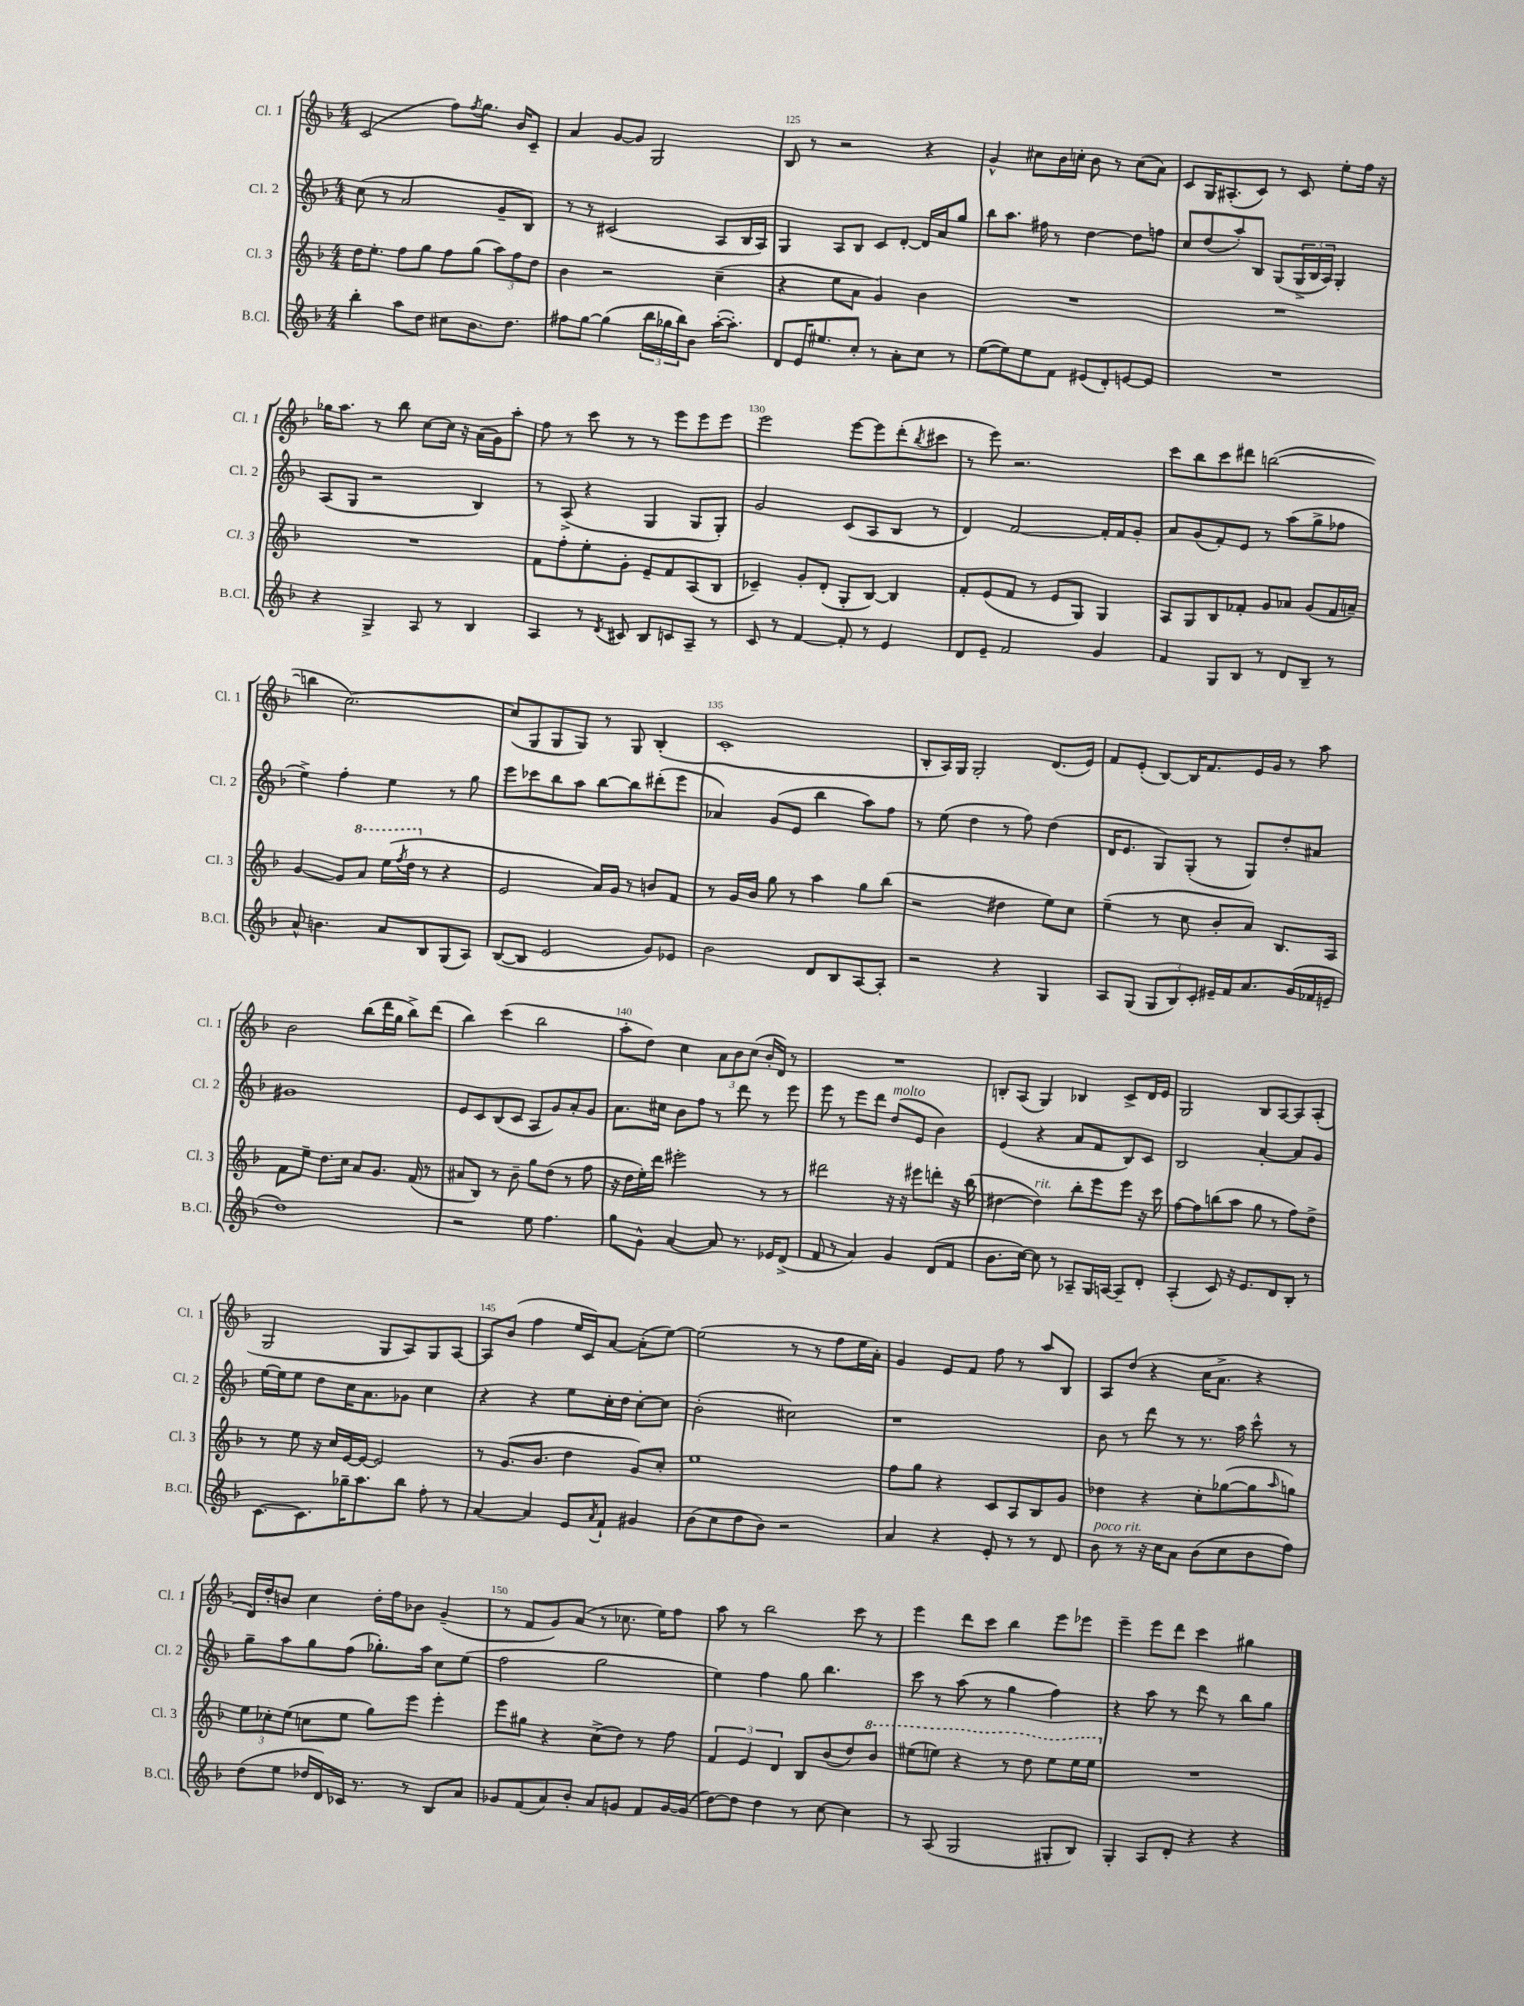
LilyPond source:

<<
\new StaffGroup <<
\new Staff = "s0" \with { instrumentName = "Cl. 1" shortInstrumentName = "Cl. 1" } {
    \clef treble \key f \major \numericTimeSignature \time 4/4
    c'2( f''8) \acciaccatura { f''8 } g''8. bes'16 c'8-- |
    a'4 g'8~ g'8 g2 |
    bes8 r8 r2 r4 |
    g'4-^ cis''8 bes'16 c''16-. bes'8 r8 c''8( a'8) |
    c'8 g16 ais8.-.( c'8) r8 c'8 e''8-. f''16 r16 |
    ges''16 a''8. r8 bes''8 c''8~ c''16 r16 a'16( g'16) a''8-. |
    f''8 r8 c'''8 r8 r8 e'''8 e'''8 e'''8 |
    e'''2 e'''8~ e'''8 d'''8-.( \acciaccatura { bes''8 } cis'''8 |
    r8 e'''8) r2. |
    c'''8 bes''8 c'''8 dis'''8 b''2~( |
    b''4 c''2.~) |
    c''8( g8 g8 g8) r8 g8 bes4-.( |
    c'1-. |
    bes8-. a16) g16 g2-. d'8.( e'16) |
    f'8 e'8-.( bes8~) bes16 f'8. e'16 g'16 r8 a''8 |
    bes'2 bes''8( d'''16 g''16 bes''8->) d'''8( |
    bes''4) c'''4( bes''2 |
    a''8-. d''8) c''4 \tuplet 3/2 { a'8 bes'8 c''8( } bes'16-. d'16) r8 |
    R1 |
    b8-. a8( g4) bes4 c'8-> d'16 e'16 |
    g2 bes8 a8~ a8 a8-.( |
    g2 g8 a8) g8 a8~ |
    a8 bes'8( f''4 e''16 c'16) a'8~ a'8-.( e''8~) |
    e''2( r8 r8 f''8 e''16 a'16-.) |
    g'4 e'8 f'8 f''8 r8 a''8 bes8 |
    a8 d''8( r4 c''16 a'8.-> r4 |
    d'16) d''16-. b'8 c''4 d''16-. f''16 bes'8 g'4--( |
    r8 f'8 g'8) a'8( r8 ces''8. e''16) f''8 |
    a''8 r8 bes''2 c'''8 r8 |
    e'''4 d'''8 c'''8 bes''4 e'''8 ees'''8 |
    e'''4-- e'''8 d'''8 c'''4 gis''4 \bar "|." |
}
\new Staff = "s1" \with { instrumentName = "Cl. 2" shortInstrumentName = "Cl. 2" } {
    \clef treble \key f \major \numericTimeSignature \time 4/4
    c''8( r8 a'2 g'8-- bes8) |
    r8 r8 cis'2( a8 bes16 a16) |
    g4 a8 bes8 c'8 d'8~-. d'16 a'16 g''8 |
    bes''8 a''8. fis''16 r8 d''4~ d''8 f''8 |
    c''8 d''8( a''8-.) bes8 g8( \tuplet 3/2 { g16-> bes16 a16) } g4-. |
    a8( g8 r2 bes4) |
    r8 a8->( r4 g4 g8 g8-.) |
    g'2 c'8( a8 bes8 r8 |
    d'4) f'2~ f'16-. f'16 g'8-. |
    a'8 g'8( f'8-.) e'8 r8 a''8( g''8-> fes''8 |
    e''4->) f''4-. e''4 r8 g''8 |
    e'''8 ces'''8 bes''8 a''8 bes''8~ bes''8 dis'''8-.( e'''8 |
    aes'4) g'8( e'8 bes''4 a''8) f''8 |
    r8 e''8( d''4 r8 f''8) d''4( |
    d'16 e'8. g8) g8-.( r8 g8) d''8-. ais'8 |
    gis'1 |
    e'8 c'8 bes8( c'8 a8 g'8) a'8-. g'8 |
    a'8. cis''16 bes'8 f''8 r8 d'''8 r8 e'''8 |
    e'''8 r8 e'''8 d'''8 d''8^\markup { \italic "molto" }( e'8 bes'4) |
    e'4( r4 a'8 f'8 bes8) c'8 |
    bes2 a'4~-. a'8 g'8 |
    e''16~ e''16 e''8 d''8 c''16 a'8. ges'8 c''4 |
    r4 r4 e''8 c''16-. d''16 c''8~-. c''8 |
    bes'2-.( cis''2) |
    r1 |
    bes'8 r8 d'''8 r8 r8. a''16 c'''8-^ r8 |
    g''8-- a''8 g''8 f''8( ges''8.-.) a''16 c''8 e''8( |
    f''2 g''2 |
    e''4) f''4 g''8 bes''4. |
    c'''8 r8 a''8( r8 g''4 f''4) |
    r4 a''8 r8 d'''8 r8 bes''8 g''8 \bar "|." |
}
\new Staff = "s2" \with { instrumentName = "Cl. 3" shortInstrumentName = "Cl. 3" } {
    \clef treble \key f \major \numericTimeSignature \time 4/4
    d''16 e''8.-. f''8 g''8 f''8 g''8( \tuplet 3/2 { a''8) f''8 d''8 } |
    bes'4 r2 c''4--( |
    r4 e''8 a'8 g'4) bes'4 |
    R1 |
    R1 |
    R1 |
    f'8 f''8-. e''8-. g'8-. e'8-- f'8 a8( bes8 |
    ces'4--) g'8-. d'8-.( g8-. bes8~) bes4 |
    f'8-. e'8( f'8 r8 e'8 g8) g4 |
    a8 g8 bes8 fes'8-. g'8 aes'8 g'8( fes'16 a'16--) |
    g'4~ g'8 \ottava #1 a''8 e'''16( \acciaccatura { f'''8 } d'''16 \ottava #0 r8 r4 |
    e'2 a'16) g'16 r8 b'8 f'8 |
    r8 g'16 bes'16 g''8 r8 a''4 g''8 bes''8( |
    r2 dis''4 e''8) c''8 |
    e''4--( r8 c''8 bes'8-. a'8) bes8. a16 |
    f'8 e''8-- d''8. c''16 a'8 g'8. f'16( r8 |
    ais'8 bes8) r8 bes'8-- g''8 d''8( r8 f''8 |
    r16 d''16 e''16-.) d'''16 eis'''2-. r8 r8 |
    dis'''2 r16 r16 eis'''8 d'''8-. r16 bes''16( |
    dis''4~ dis''4^\markup { \italic "rit." }) bes''8-. e'''8 e'''8 r16 c'''16 |
    f''8~ f''8 b''8( a''8 g''8 r8 f''8) d''8-> |
    r8 e''8 r16 c''16 e'16~ e'16~ e'2 |
    r8 g'8.( bes'8. d''4 g'8) c''8-. |
    e''1 |
    f''8 g''8 r4 c'8 a8 bes8 g'8 |
    des''4 r4 c''8-. ges''8~( ges''8 \grace { a''16 } g''8) |
    \tuplet 3/2 { e''8 ces''8-. e''8( } c''8 e''8 g''8) e'''8 e'''4-. |
    e'''8 gis''8 r4 c''8->( d''8) r8 f''8 |
    \tuplet 3/2 { f'4 e'4 d'4 } bes8 bes'8( d''8) \ottava #1 bes''8 |
    eis'''8( e'''8) r4 r8 d'''8 e'''8 e'''16 e'''16 \ottava #0 |
    R1 \bar "|." |
}
\new Staff = "s3" \with { instrumentName = "B.Cl." shortInstrumentName = "B.Cl." } {
    \clef treble \key f \major \numericTimeSignature \time 4/4
    bes''4-. a''8 d''8 cis''8 bes'8. d''8. |
    fis''8 g''8~ g''4( \tuplet 3/2 { bes''16 ges''16 bes''16) } bes'8 a''16~-.( a''8.-.) |
    d'8 e'16 eis''8. c''8-. r8 a'8-. c''8 r8 |
    e''8~( e''8) e''8 f'8 eis'8( d'8-.) e'8~ e'8 |
    R1 |
    r4 g4-> a8 r8 bes4 |
    a4 r8 \acciaccatura { d'8 } cis'8 bes8 c'8 a8-- r8 |
    c'8 r8 f'4~ f'8-. r8 e'4 |
    d'8 e'8-- f'2 g'4 |
    f'4 g8 bes8 r8 d'8 bes8-- r8 |
    a'8-^ b'4. a'8 bes8 g8( a8) |
    bes8~( bes8 e'2 g'8) ees'8 |
    bes'2 d'8 bes8 a8~ a8-. |
    r2 r4 g4 |
    a8 g8( \tuplet 3/2 { g8 bes8) c'8-. } eis'16-- f'16 a'8. g'16( fes'16 e'16-- |
    d''1) |
    r2 e''8 f''4. |
    g''8 g'8-^ a'4~ a'8 r8. ees'16 d'8->( |
    f'8 r8 a'4) g'4 d'8( f'8 |
    bes'8. c''16~) c''8 r8 aes8-- g16 a16~ a8-- d'8-. |
    a4-.( c'8) r16 e'8. d'8 bes8-. r8 |
    c'8.~ c'8. ges''16-- a''8. bes''8 f''8-. r8 |
    a'4~ a'4 e'8 \acciaccatura { a'8 } f'8-! gis'4 |
    bes'8( c''8 d''8 bes'8) r2 |
    a'4 r4 e'8-. r8 r8 d'8 |
    bes'8^\markup { \italic "poco rit." } r8 r16 c''16 a'8 bes'8( c''8 bes'8 f''8) |
    d''8( e''8 des''16 d'16) ces'16 r8. r8 bes8 a'8 |
    ges'8 f'8( a'8) bes'8-. a'8 g'8 f'8 g'16~ g'16( |
    d''8~) d''8 d''4 r8 c''8~ c''4 |
    r8 a8( g2 gis8-. bes8) |
    g4-. a8 d'8-. r4 r4 \bar "|." |
}
>>
>>
\layout { \context { \Score currentBarNumber = #123 \override BarNumber.break-visibility = ##(#f #t #t) barNumberVisibility = #(every-nth-bar-number-visible 5) } }
